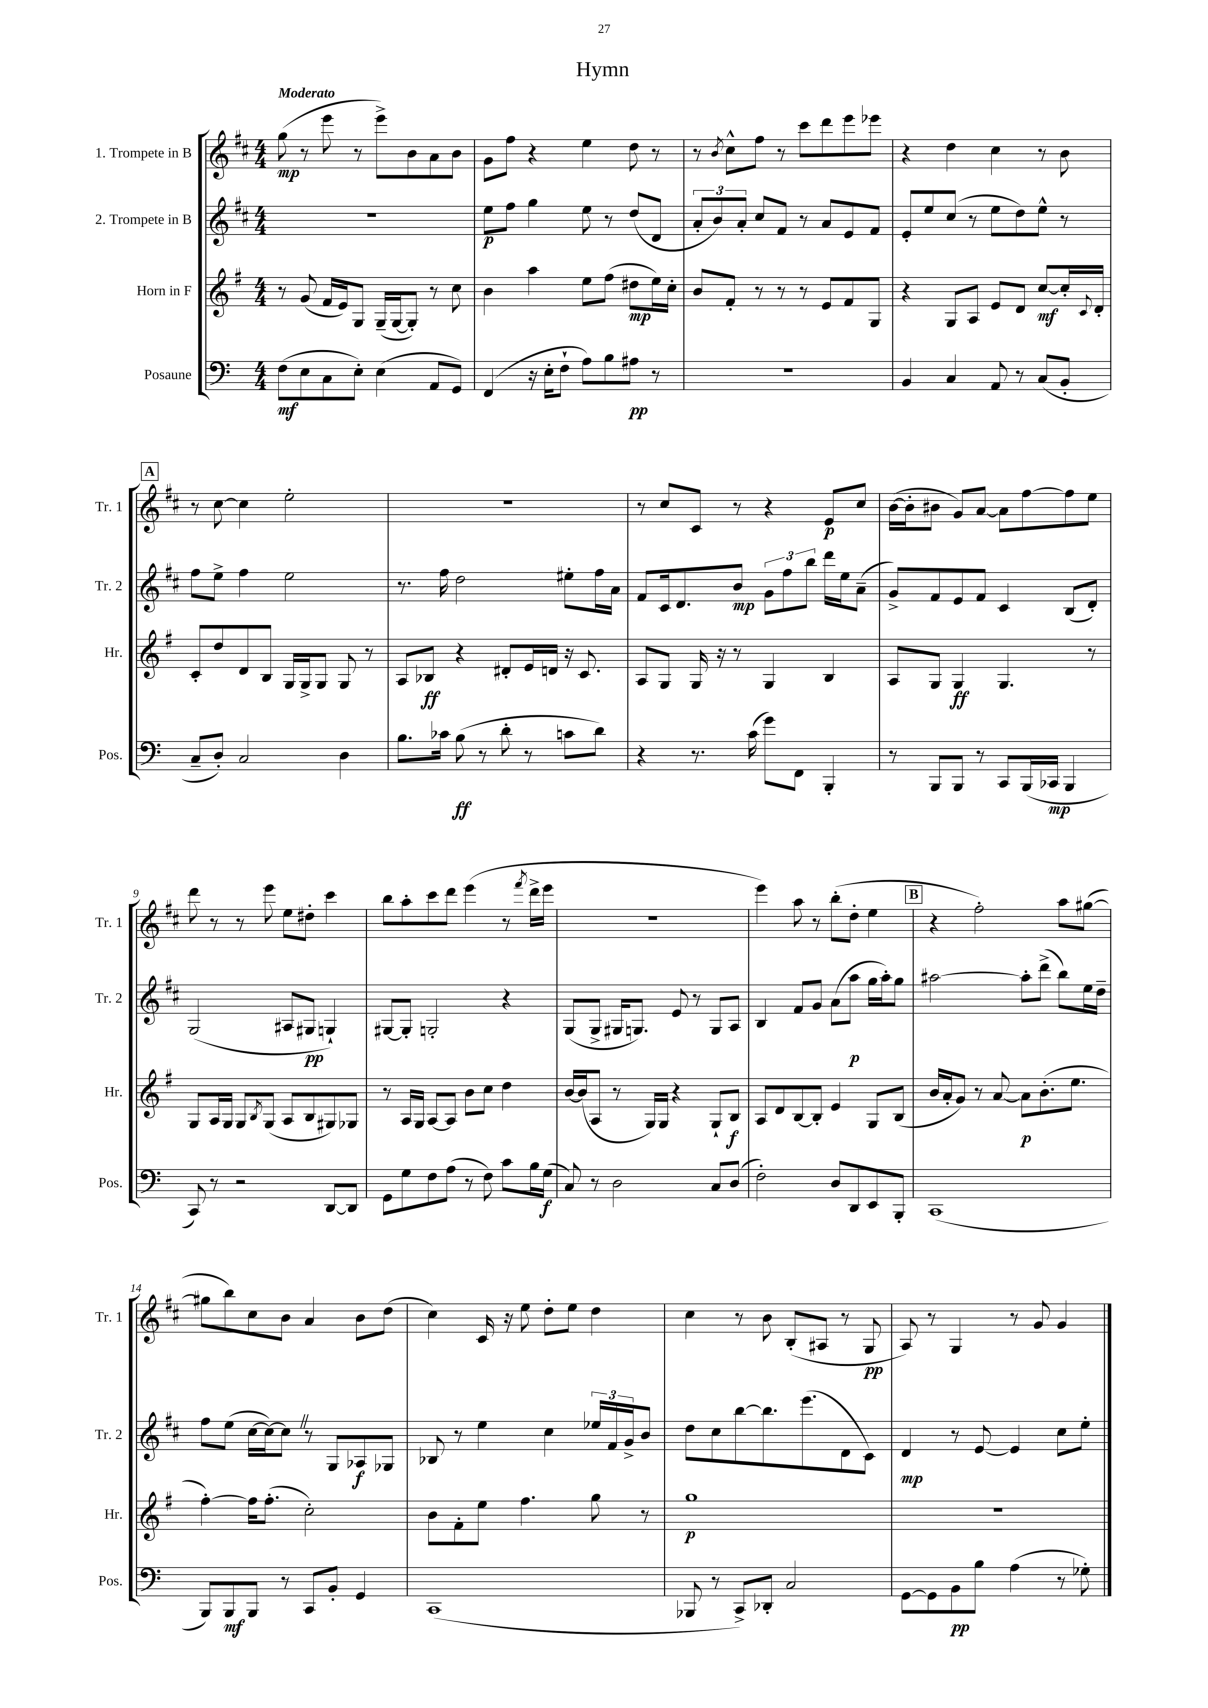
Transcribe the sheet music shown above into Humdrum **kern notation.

**kern	**dynam	**kern	**dynam	**kern	**dynam	**kern	**dynam
*part4	*part4	*part3	*part3	*part2	*part2	*part1	*part1
*staff4	*staff4	*staff3	*staff3	*staff2	*staff2	*staff1	*staff1
*I"Posaune	*	*I"Horn in F	*	*I"2. Trompete in B	*	*I"1. Trompete in B	*
*I'Pos.	*	*I'Hr.	*	*I'Tr. 2	*	*I'Tr. 1	*
*clefF4	*	*clefG2	*	*clefG2	*	*clefG2	*
*k[]	*	*k[f#]	*	*k[f#c#]	*	*k[f#c#]	*
*M4/4	*	*M4/4	*	*M4/4	*	*M4/4	*
=1	=1	=1	=1	=1	=1	=1	=1
!	!	!	!	!	!	!LO:TX:a:B:t=Moderato	!
(8F\L	mf	8r	.	1r	.	(8gg\	mp
8E\	.	(8g/	.	.	.	8r	.
8C\	.	16f#/LL	.	.	.	8eee\	.
.	.	16e/J)	.	.	.	.	.
8E'\J)	.	8G/J	.	.	.	8r	.
(4E\	.	(16G~/LL	.	.	.	8eee^\L)	.
.	.	[16G/J	.	.	.	.	.
.	.	8G'/J])	.	.	.	8b\	.
8AA/L	.	8r	.	.	.	8a\	.
8GG/J)	.	8cc\	.	.	.	8b\J	.
=2	=2	=2	=2	=2	=2	=2	=2
(4FF/	.	4b\	.	8ee\L	p	8g\L	.
.	.	.	.	8ff#\J	.	8ff#\J	.
16r	.	4aa\	.	4gg\	.	4r	.
16E'\KL	.	.	.	.	.	.	.
8F`\J	.	.	.	.	.	.	.
8A\L)	.	8ee\L	.	8ee\	.	4ee\	.
8B\	.	(8ff#\J	.	8r	.	.	.
8A#X\J	pp	8dd#X\L	mp	(8dd/L	.	8dd\	.
8r	.	16ee\L)	.	8d/J	.	8r	.
.	.	16cc'\JJ	.	.	.	.	.
=3	=3	=3	=3	=3	=3	=3	=3
1r	.	8b/L	.	12a'/L	.	8r	.
.	.	.	.	12b/)	.	.	.
.	.	.	.	.	.	8qb/	.
.	.	8f#'/J	.	.	.	8cc#^^\L	.
.	.	.	.	12a'/J	.	.	.
.	.	8r	.	8cc#/L	.	8ff#\J	.
.	.	8r	.	8f#/J	.	8r	.
.	.	8r	.	8r	.	8ccc#\L	.
.	.	8e/L	.	8a/L	.	8ddd\	.
.	.	8f#/	.	8e/	.	8eee\	.
.	.	8G/J	.	8f#/J	.	8eee-X\J	.
=4	=4	=4	=4	=4	=4	=4	=4
4BB/	.	4r	.	8e'/L	.	4r	.
.	.	.	.	8ee/	.	.	.
4C/	.	8G/L	.	(8cc#/J	.	4dd\	.
.	.	8A/J	.	8r	.	.	.
8AA/	.	8e/L	.	8ee\L	.	4cc#\	.
8r	.	8d/J	.	8dd\)	.	.	.
(8C/L	.	[8cc/L	mf	8ee^^\J	.	8r	.
8BB'/J	.	16cc'/L]	.	8r	.	8b\	.
.	.	8qqc/	.	.	.	.	.
.	.	16d'/JJ	.	.	.	.	.
!!LO:LB:g=z
!!LO:REH:place=s1:t=A
=5	=5	=5	=5	=5	=5	=5	=5
8C~/L	.	8c'/L	.	8ff#\L	.	8r	.
8D'/J)	.	8dd/	.	8ee^\J	.	[8cc#\	.
2C/	.	8d/	.	4ff#\	.	4cc#\]	.
.	.	8B/J	.	.	.	.	.
.	.	16G/LL	.	2ee\	.	2ee'\	.
.	.	16G^/J	.	.	.	.	.
.	.	8G/J	.	.	.	.	.
4D\	.	8G/	.	.	.	.	.
.	.	8r	.	.	.	.	.
=6	=6	=6	=6	=6	=6	=6	=6
8.B\L	.	8A/L	.	8.r	.	1r	.
.	.	8B-X/J	ff	.	.	.	.
16c-X\Jk	.	.	.	16ff#\	.	.	.
(8B\	ff	4r	.	2dd\	.	.	.
8r	.	.	.	.	.	.	.
8d'\	.	8d#X'/L	.	.	.	.	.
8r	.	16e/L	.	.	.	.	.
.	.	16dn/JJ	.	.	.	.	.
8cn\L	.	16r	.	8ee#X'\L	.	.	.
.	.	8.c/	.	.	.	.	.
8d\J)	.	.	.	16ff#\L	.	.	.
.	.	.	.	16a\JJ	.	.	.
=7	=7	=7	=7	=7	=7	=7	=7
4r	.	8A/L	.	8f#/L	.	8r	.
.	.	8G/J	.	16c#/k	.	8cc#/L	.
.	.	.	.	8.d/	.	.	.
8.r	.	16G/	.	.	.	8c#/J	.
.	.	16r	.	.	.	.	.
.	.	8r	.	8b/J	mp	8r	.
(16c\	.	.	.	.	.	.	.
8g\L)	.	4G/	.	12g\L	.	4r	.
.	.	.	.	12ff#\	.	.	.
8FF\J	.	.	.	.	.	.	.
.	.	.	.	12bb\J	.	.	.
4BBB'/	.	4B/	.	16ddd\LL	.	8e/L	p
.	.	.	.	16ee\J	.	.	.
.	.	.	.	(8a~\J	.	8cc#/J	.
=8	=8	=8	=8	=8	=8	=8	=8
8r	.	8A/L	.	8g^/L)	.	([16b\LL	.
.	.	.	.	.	.	16b'\J]	.
8BBB/L	.	8G/J	.	8f#/	.	8b#X\J	.
8BBB/J	.	4G/	ff	8e/	.	8g/L)	.
8r	.	.	.	8f#/J	.	[8a/J	.
8CC/L	.	4.G/	.	4c#/	.	8a\L]	.
(16BBB/L	.	.	.	.	.	[8ff#\	.
16CC-X/JJ	mp	.	.	.	.	.	.
4BBB/	.	.	.	(8B/L	.	8ff#\]	.
.	.	8r	.	8d'/J)	.	8ee\J	.
!!LO:LB:g=z
=9	=9	=9	=9	=9	=9	=9	=9
8CC/)	.	8G/L	.	(2G/	.	8ddd\	.
8r	.	16A/L	.	.	.	8r	.
.	.	16G/JJ	.	.	.	.	.
2r	.	8G/L	.	.	.	8r	.
.	.	8qB/	.	.	.	.	.
.	.	(8G/J	.	.	.	8eee\	.
.	.	8A/L	.	8A#X/L	.	8ee\L	.
.	.	8B/	.	8G#X/J	pp	8dd#X'\J	.
[8DD/L	.	8G#X/)	.	4Gn`/)	.	4ccc#\	.
8DD/J]	.	8G-X/J	.	.	.	.	.
=10	=10	=10	=10	=10	=10	=10	=10
8GG\L	.	8r	.	[8G#X/L	.	8bb\L	.
8G\	.	16A/LL	.	8G#'/J]	.	8aa'\	.
.	.	16G/JJ	.	.	.	.	.
8F\	.	[8A/L	.	2Gn'/	.	8ccc#\	.
(8A\J	.	8A/J]	.	.	.	8ddd\J	.
8r	.	8b\L	.	.	.	(4eee\	.
8F\)	.	8cc\J	.	.	.	.	.
8c\L	.	4dd\	.	4r	.	8r	.
.	.	.	.	.	.	8qfff#/	.
16B\L	.	.	.	.	.	16ddd^\LL	.
(16G\JJ	f	.	.	.	.	16eee\JJ	.
=11	=11	=11	=11	=11	=11	=11	=11
8C/)	.	[16b/LL	.	(8G/L	.	1r	.
.	.	(16b/J]	.	.	.	.	.
8r	.	8A/J	.	8G^/J	.	.	.
2D\	.	8r	.	16G#X/KL	.	.	.
.	.	.	.	8.Gn/J)	.	.	.
.	.	16G/LL)	.	.	.	.	.
.	.	16G/JJ	.	.	.	.	.
.	.	4r	.	8e/	.	.	.
.	.	.	.	8r	.	.	.
8C/L	.	8G`/L	.	8G/L	.	.	.
(8D/J	.	8B/J	f	8A/J	.	.	.
=12	=12	=12	=12	=12	=12	=12	=12
2F'\)	.	8A/L	.	4B/	.	4eee\)	.
.	.	8d/	.	.	.	.	.
.	.	[8B/	.	8f#/L	.	8aa\	.
.	.	8B'/J]	.	8g/J	.	8r	.
8D/L	.	4e/	.	(8a\L	.	(8bb'\L	.
8DD/	.	.	.	8aa\J	p	8dd'\J	.
8EE/	.	8G/L	.	16gg\LL	.	4ee\	.
.	.	.	.	16aa'\J)	.	.	.
8BBB'/J	.	(8B/J	.	8gg\J	.	.	.
!!LO:REH:place=s1:t=B
=13	=13	=13	=13	=13	=13	=13	=13
(1CC	.	16b/LL	.	[2aa#X\	.	4r	.
.	.	16a'/J	.	.	.	.	.
.	.	8g/J)	.	.	.	.	.
.	.	8r	.	.	.	2ff#'\)	.
.	.	[8a/	.	.	.	.	.
.	.	8a\L]	p	8aa#'\L]	.	.	.
.	.	(8.b'\	.	(8ddd^\J	.	.	.
.	.	.	.	8bb\L)	.	8aa\L	.
.	.	8.ee\J	.	.	.	.	.
.	.	.	.	16ee\L	.	([8gg#X\J	.
.	.	.	.	16dd~\JJ	.	.	.
!!LO:LB:g=z
=14	=14	=14	=14	=14	=14	=14	=14
8BBB/L)	.	[4ff#'\)	.	8ff#\L	.	8gg#X\L]	.
8BBB/	mf	.	.	(8ee\J	.	8bb\)	.
8BBB/J	.	16ff#\KL]	.	[16cc#\LL	.	8cc#\	.
.	.	(8.ff#'\J	.	16cc#\J_)	.	.	.
8r	.	.	.	8cc#Z\J]	.	8b\J	.
8CC/L	.	2cc'\)	.	8r	.	4a/	.
8BB'/J	.	.	.	8G/L	.	.	.
4GG/	.	.	.	8A-X/	f	8b\L	.
.	.	.	.	8G-X/J	.	(8dd\J	.
=15	=15	=15	=15	=15	=15	=15	=15
(1CC	.	8b\L	.	8B-X/	.	4cc#\)	.
.	.	8f#'\	.	8r	.	.	.
.	.	8ee\J	.	4ee\	.	16c#/	.
.	.	.	.	.	.	16r	.
.	.	4.ff#\	.	.	.	8ee\	.
.	.	.	.	4cc#\	.	8dd'\L	.
.	.	.	.	.	.	8ee\J	.
.	.	8gg\	.	24ee-X/LL	.	4dd\	.
.	.	.	.	24f#/	.	.	.
.	.	.	.	24g^/J	.	.	.
.	.	8r	.	8b/J	.	.	.
=16	=16	=16	=16	=16	=16	=16	=16
8BBB-X/	.	1gg	p	8dd\L	.	4cc#\	.
8r	.	.	.	8cc#\	.	.	.
8CC^/L)	.	.	.	[8bb\	.	8r	.
8DD-X'/J	.	.	.	8.bb\]	.	8b\	.
2C/	.	.	.	.	.	(8B'/L	.
.	.	.	.	(8.eee\	.	.	.
.	.	.	.	.	.	8A#X/J	.
.	.	.	.	8d\	.	8r	.
.	.	.	.	8c#\J)	.	8G/	pp
=17	=17	=17	=17	=17	=17	=17	=17
[8GG\L	.	1r	.	4d/	mp	8A/)	.
8GG\]	.	.	.	.	.	8r	.
8BB\	pp	.	.	8r	.	4G/	.
8B\J	.	.	.	[8e/	.	.	.
(4A\	.	.	.	4e/]	.	8r	.
.	.	.	.	.	.	8g/	.
8r	.	.	.	8cc#\L	.	4g/	.
8G-X'\)	.	.	.	8ee'\J	.	.	.
==	==	==	==	==	==	==	==
*-	*-	*-	*-	*-	*-	*-	*-
